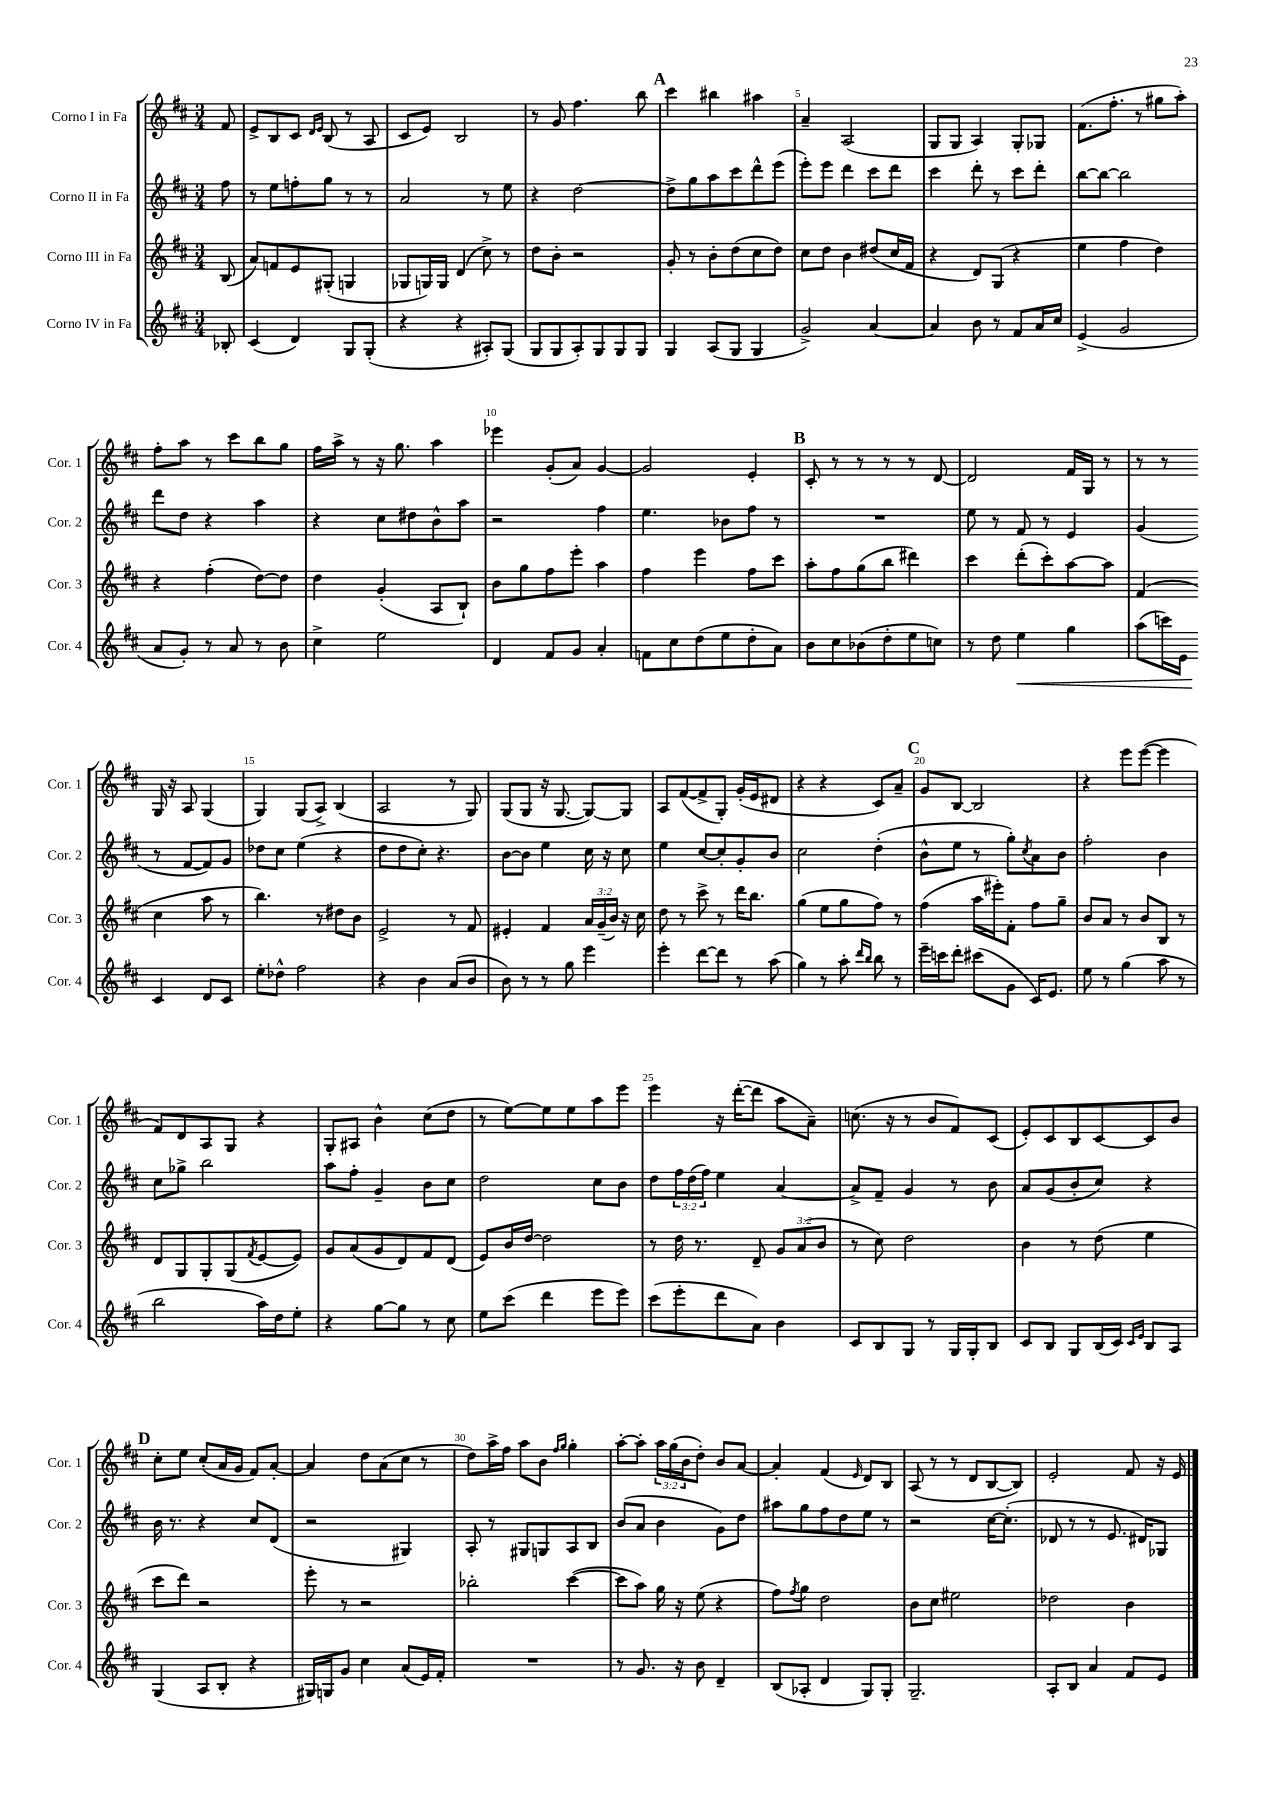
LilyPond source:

<<
\new StaffGroup <<
\new Staff = "s0" \with { instrumentName = "Corno I in Fa" shortInstrumentName = "Cor. 1" } {
    \clef treble \key d \major \numericTimeSignature \time 3/4 \override Staff.TupletNumber.text = #tuplet-number::calc-fraction-text \partial 8
    fis'8 |
    e'8-> b8 cis'8 \grace { d'16 e'16 } b8( r8 a8 |
    cis'8 e'8) b2 |
    r8 g'8 fis''4. b''8 |
    \mark \markup { \bold "A" } cis'''4 bis''4 ais''4 |
    a'4-- a2( |
    g8 g8 a4) g8-. ges8 |
    fis'8.( fis''8.-. r8 gis''8 a''8-.) |
    fis''8-. a''8 r8 cis'''8 b''8 g''8 |
    fis''16 a''16-> r8 r16 g''8. a''4 |
    ees'''4 g'8-.( a'8) g'4~ |
    g'2 e'4-. |
    \mark \markup { \bold "B" } cis'8-. r8 r8 r8 r8 d'8~ |
    d'2 fis'16 g16 r8 |
    r8 r8 g16 r16 a8 g4( |
    g4) g8( a8->) b4( |
    a2 r8 g8) |
    g8( g8 r16 g8.~ g8~) g8 |
    a8 fis'8~( fis'8-> g8-.) g'16-.( e'16 dis'8 |
    r4 r4 cis'8) a'8-- |
    \mark \markup { \bold "C" } g'8 b8~ b2 |
    r4 e'''8 e'''8~( e'''4 |
    fis'8) d'8 a8 g8 r4 |
    g8-. ais8 b'4-^ cis''8( d''8 |
    r8 e''8~) e''8 e''8 a''8 e'''8 |
    e'''4 r16 d'''16~-.( d'''8 a''8 a'8--) |
    c''8.( r16 r8 b'8 fis'8) cis'8( |
    e'8-.) cis'8 b8 cis'8~ cis'8 b'8 |
    \mark \markup { \bold "D" } cis''8-. e''8 cis''8-.( a'16 g'16 fis'8) a'8~-. |
    a'4 d''8 a'8( cis''8 r8 |
    d''8) a''16-> fis''16 a''8 b'8 \grace { fis''16 g''16 } g''4-. |
    a''8~-. a''8-. \tuplet 3/2 { a''16 g''16( b'16 } d''8-.) b'8 a'8~ |
    a'4-. fis'4( \grace { e'16 } d'8) b8 |
    a8( r8 r8 d'8 b8~ b8) |
    e'2-. fis'8 r16 e'16 \bar "|." |
}
\new Staff = "s1" \with { instrumentName = "Corno II in Fa" shortInstrumentName = "Cor. 2" } {
    \clef treble \key d \major \numericTimeSignature \time 3/4 \override Staff.TupletNumber.text = #tuplet-number::calc-fraction-text \partial 8
    fis''8 |
    r8 e''8 f''8-. g''8 r8 r8 |
    a'2 r8 e''8 |
    r4 d''2~ |
    \mark \markup { \bold "A" } d''8-> g''8 a''8 cis'''8 d'''8-^ e'''8( |
    e'''8-.) e'''8 d'''4 cis'''8 d'''8 |
    cis'''4 d'''8-. r8 cis'''8 d'''8-. |
    b''8~ b''8~ b''2 |
    d'''8 d''8 r4 a''4 |
    r4 cis''8 dis''8 b'8-^ a''8 |
    r2 fis''4 |
    e''4. bes'8 fis''8 r8 |
    \mark \markup { \bold "B" } R2. |
    e''8 r8 fis'8 r8 e'4 |
    g'4( r8 fis'8~ fis'8) g'8 |
    des''8 cis''8 e''4( r4 |
    d''8 d''8 cis''8-.) r4. |
    b'8~ b'8 e''4 cis''16 r16 cis''8 |
    e''4 cis''8~ cis''8-. g'8-. b'8 |
    cis''2 d''4-.( |
    \mark \markup { \bold "C" } b'8-^ e''8 r8 g''8-.) \acciaccatura { cis''8 } a'8 b'8 |
    fis''2-. b'4 |
    cis''8 ges''8-> b''2 |
    a''8 fis''8-. g'4-- b'8 cis''8 |
    d''2 cis''8 b'8 |
    d''8 \tuplet 3/2 { fis''16 d''16( fis''16) } e''4 a'4~ |
    a'8-> fis'8-- g'4 r8 b'8 |
    a'8 g'8( b'8-. cis''8) r4 |
    \mark \markup { \bold "D" } b'16 r8. r4 cis''8 d'8( |
    r2 gis4) |
    a8-. r8 gis8 g8 a8 b8 |
    b'8( a'8 b'4 g'8) d''8 |
    ais''8 g''8 fis''8 d''8 e''8 r8 |
    r2 cis''16~ cis''8.-.( |
    des'8 r8 r8 e'8. dis'16) ges8 \bar "|." |
}
\new Staff = "s2" \with { instrumentName = "Corno III in Fa" shortInstrumentName = "Cor. 3" } {
    \clef treble \key d \major \numericTimeSignature \time 3/4 \override Staff.TupletNumber.text = #tuplet-number::calc-fraction-text \partial 8
    b8( |
    a'8) f'8 e'8 gis8-.( g4 |
    ges8 g16) g16 d'4( cis''8->) r8 |
    d''8 b'8-. r2 |
    \mark \markup { \bold "A" } g'8-. r8 b'8-. d''8( cis''8 d''8) |
    cis''8 d''8 b'4 dis''8( cis''16 fis'16 |
    r4 d'8) g8( r4 |
    e''4 fis''4 d''4) |
    r4 fis''4-.( d''8~) d''8 |
    d''4 g'4-.( a8 b8-!) |
    b'8 g''8 fis''8 e'''8-. a''4 |
    fis''4 e'''4 fis''8 cis'''8 |
    \mark \markup { \bold "B" } a''8-. fis''8 g''8( b''8 dis'''4) |
    cis'''4 d'''8-.( cis'''8-.) a''8~ a''8 |
    fis'4( cis''4 a''8 r8 |
    b''4.) r8 dis''8 b'8 |
    e'2-> r8 fis'8 |
    eis'4-. fis'4 \tuplet 3/2 { a'16 g'16--( b'16) } r16 cis''16 |
    d''8 r8 cis'''8-> r8 d'''16 b''8. |
    g''4( e''8 g''8 fis''8) r8 |
    \mark \markup { \bold "C" } fis''4( a''16 eis'''16-.) fis'8-. fis''8 g''8-- |
    b'8 a'8 r8 b'8 b8 r8 |
    d'8 g8 g8-. g8( \acciaccatura { fis'8 } e'8~ e'8) |
    g'8 a'8( g'8 d'8) fis'8 d'8( |
    e'8) b'16 d''16~ d''2 |
    r8 d''16 r8. d'8-- \tuplet 3/2 { g'8 a'8( b'8 } |
    r8 cis''8) d''2 |
    b'4 r8 d''8( e''4 |
    \mark \markup { \bold "D" } cis'''8 d'''8) r2 |
    e'''8-. r8 r2 |
    bes''2-. cis'''4~( |
    cis'''8 a''8) g''16 r16 e''8( r4 |
    fis''8) \acciaccatura { fis''8 } g''8 d''2 |
    b'8 cis''8 eis''2 |
    des''2 b'4 \bar "|." |
}
\new Staff = "s3" \with { instrumentName = "Corno IV in Fa" shortInstrumentName = "Cor. 4" } {
    \clef treble \key d \major \numericTimeSignature \time 3/4 \partial 8
    bes8-. |
    cis'4( d'4) g8 g8-.( |
    r4 r4 ais8-.) g8( |
    g8 g8 a8-.) g8 g8 g8 |
    \mark \markup { \bold "A" } g4 a8( g8 g4 |
    g'2->) a'4~ |
    a'4 b'8 r8 fis'8 a'16 cis''16 |
    e'4->( g'2 |
    a'8 g'8-.) r8 a'8 r8 b'8 |
    cis''4-> e''2 |
    d'4 fis'8 g'8 a'4-. |
    f'8 cis''8 d''8( e''8 d''8-. a'8) |
    \mark \markup { \bold "B" } b'8 cis''8 bes'8( d''8-. e''8 c''8) |
    r8 d''8 e''4\< g''4 |
    a''8( c'''16) e'16 cis'4\! d'8 cis'8 |
    e''8-. des''8-^ fis''2 |
    r4 b'4 a'8( b'8 |
    b'8) r8 r8 g''8 e'''4 |
    e'''4-. d'''8~ d'''8 r8 a''8( |
    g''4) r8 a''8-. \grace { d'''16 b''16 } b''8 r8 |
    \mark \markup { \bold "C" } e'''16-- c'''16 d'''8-. cis'''8( g'8 cis'16) e'8. |
    e''8 r8 g''4( a''8 r8 |
    b''2 a''16) d''16 e''8-. |
    r4 g''8~ g''8 r8 cis''8 |
    e''8 cis'''8( d'''4 e'''8 e'''8) |
    cis'''8( e'''8-. d'''8 a'8) b'4 |
    cis'8 b8 g8 r8 g16 g16-. b8 |
    cis'8 b8 g8 b16( cis'16) \grace { cis'16 e'16 } b8 a8 |
    \mark \markup { \bold "D" } g4( a8 b8-. r4 |
    gis16) g16 g'8 cis''4 a'8( e'16) fis'16-. |
    R2. |
    r8 g'8. r16 b'8 d'4-- |
    b8( aes8-. d'4 g8) g8-. |
    g2.-- |
    a8-. b8 a'4 fis'8 e'8 \bar "|." |
}
>>
>>
\layout { \context { \Score \override BarNumber.break-visibility = ##(#f #t #t) barNumberVisibility = #(every-nth-bar-number-visible 5) } }
